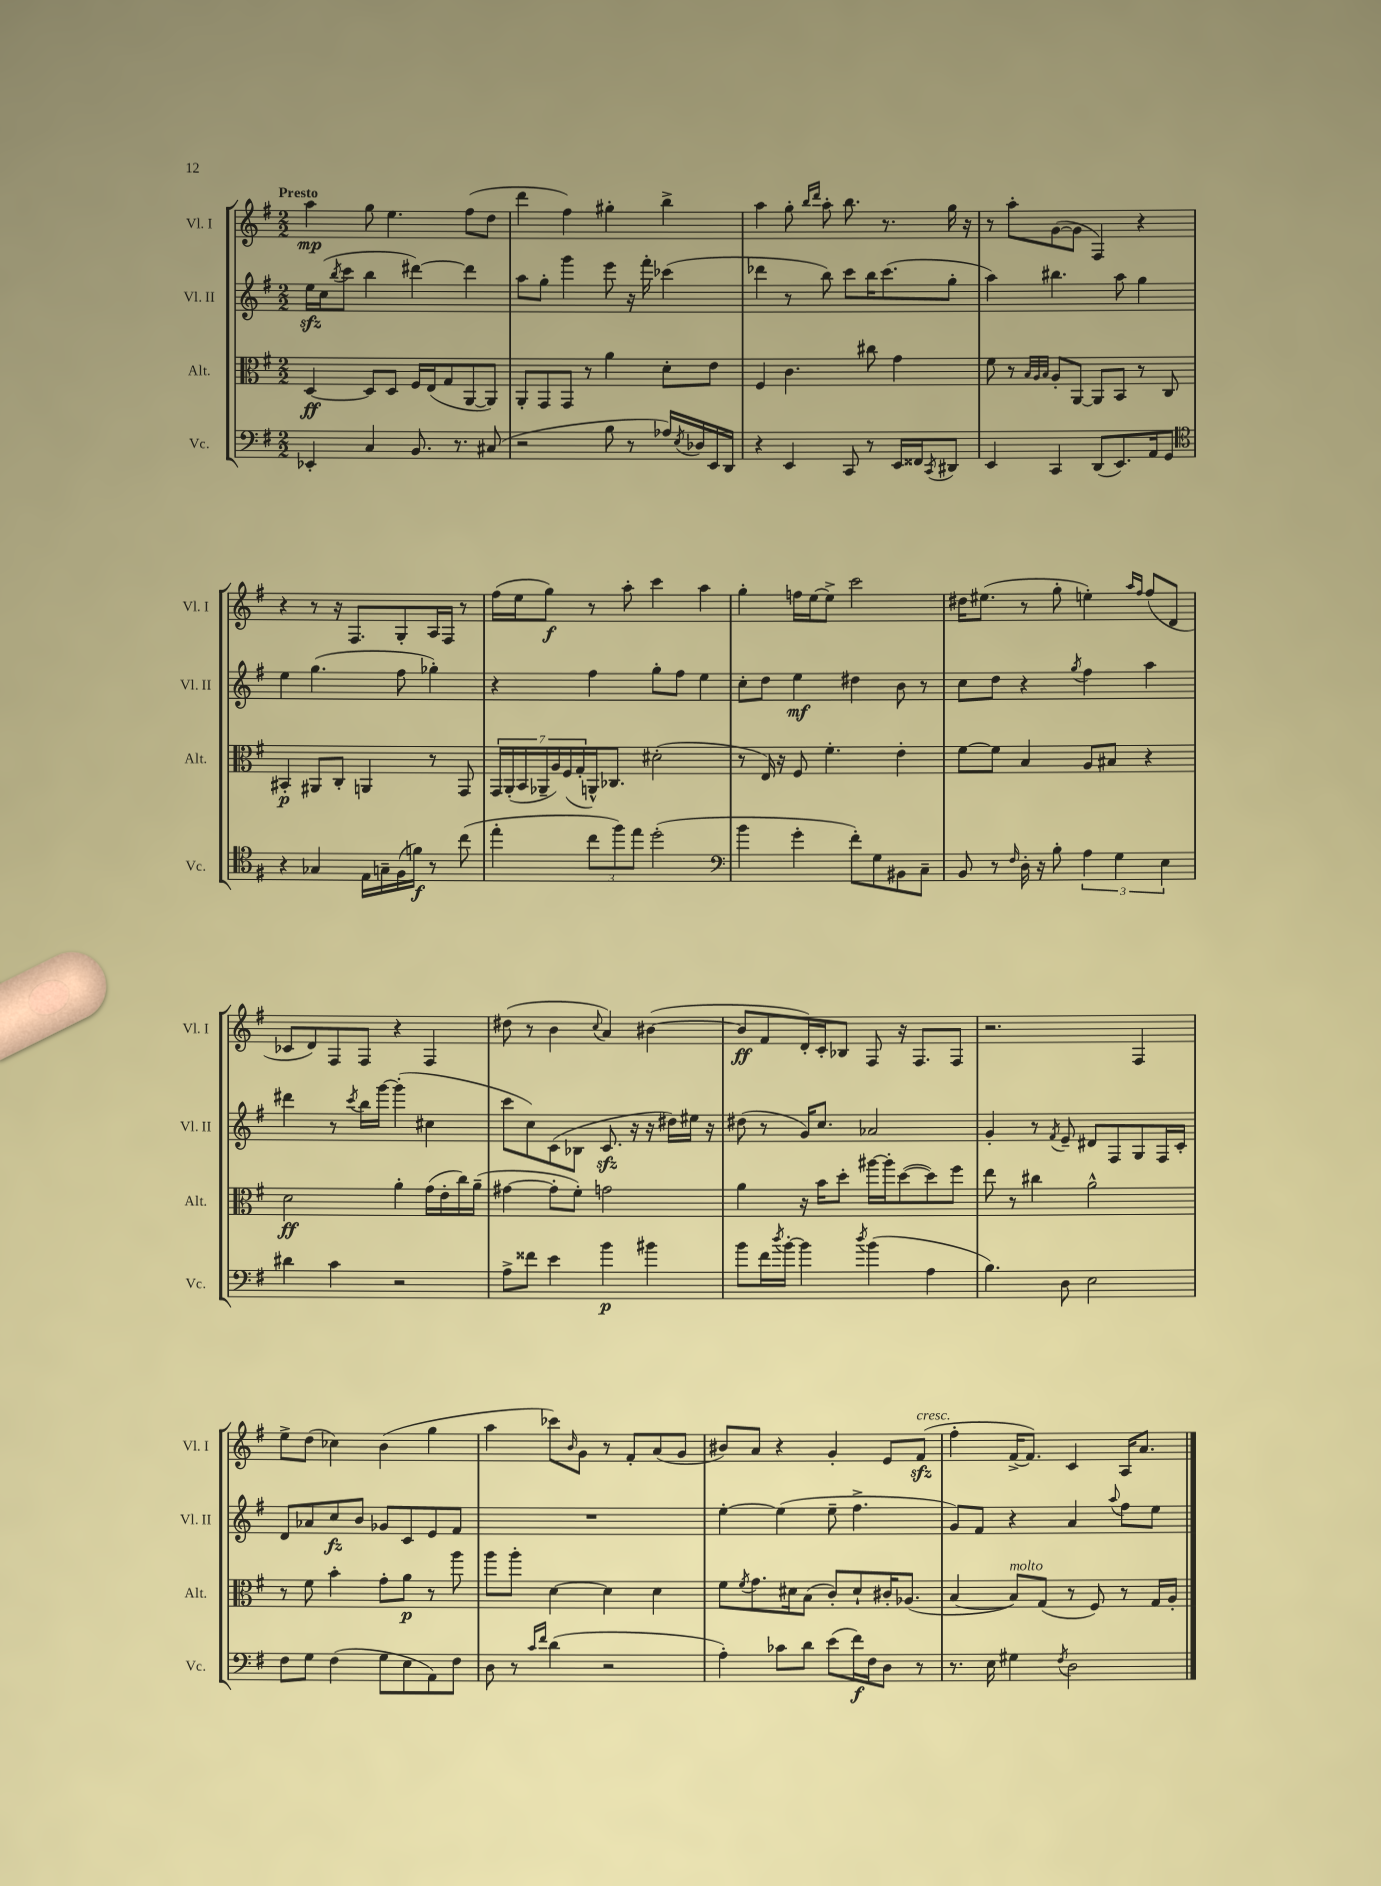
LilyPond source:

<<
\new StaffGroup <<
\new Staff = "s0" \with { instrumentName = "Vl. I" shortInstrumentName = "Vl. I" } {
    \clef treble \key g \major \numericTimeSignature \time 2/2 \tempo "Presto"
    a''4\mp g''8 e''4. fis''8( d''8 |
    d'''4 fis''4) gis''4-. b''4-> |
    a''4 g''8-. \grace { b''16 d'''16 } a''8-. b''8. r8. g''16 r16 |
    r8 a''8-. g'8~( g'8 fis4) r4 |
    r4 r8 r16 fis8. g8-. a16 fis16 r8 |
    fis''16( e''16 g''8\f) r8 a''8-. c'''4 a''4 |
    g''4-. f''16 e''16~ e''8-> c'''2 |
    dis''16 eis''8.( r8 g''8-. e''4-.) \grace { a''16 fis''16 } fis''8( d'8 |
    ces'8 d'8) fis8 fis8 r4 fis4 |
    dis''8( r8 b'4 \appoggiatura { c''8 } a'4) bis'4~( |
    bis'8\ff fis'8 d'16-.) c'16-. bes8 fis8 r16 fis8. fis8 |
    r2. fis4 |
    e''8-> d''8( ces''4) b'4( g''4 |
    a''4 ces'''8) \grace { b'16 } g'8 r8 fis'8-. a'8( g'8 |
    bis'8) a'8 r4 g'4-. e'8 fis'8\sfz^\markup { \italic "cresc." }( |
    fis''4-. fis'16~-> fis'8.) c'4 a16 a'8. \bar "|." |
}
\new Staff = "s1" \with { instrumentName = "Vl. II" shortInstrumentName = "Vl. II" } {
    \clef treble \key g \major \numericTimeSignature \time 2/2
    e''16\sfz c''16( \acciaccatura { b''8 } c'''8 b''4 dis'''4~) dis'''4 |
    a''8 g''8-. g'''4 e'''8 r16 fis'''16-. ces'''4( |
    des'''4 r8 b''8) c'''8 b''16 c'''8.( g''8-. |
    a''4) bis''4. a''8 g''4 |
    e''4 g''4.( fis''8 ges''4-.) |
    r4 fis''4 g''8-. fis''8 e''4 |
    c''8-. d''8 e''4\mf dis''4 b'8 r8 |
    c''8 d''8 r4 \acciaccatura { g''8 } fis''4 a''4 |
    dis'''4 r8 \acciaccatura { c'''8 } b''16 g'''16~ g'''4-.( cis''4 |
    c'''8 c''8) c'8( bes8 c'8.\sfz r16 r16 dis''16) eis''16 r16 |
    dis''8( r8 g'16) c''8. aes'2 |
    g'4-. r8 \acciaccatura { fis'8 } e'8-- dis'8 fis8 g8 fis16 c'16-. |
    d'8 aes'8 c''8\fz b'8 ges'8 c'8 e'8 fis'8 |
    R1 |
    e''4~-. e''4( e''8-- fis''4.-> |
    g'8) fis'8 r4 a'4 \appoggiatura { a''8 } fis''8 e''8 \bar "|." |
}
\new Staff = "s2" \with { instrumentName = "Alt." shortInstrumentName = "Alt." } {
    \clef alto \key g \major \numericTimeSignature \time 2/2
    d4~\ff d8 d8 fis16 e16( g8 a,8~ a,8) |
    a,8-. g,8 g,8 r8 a'4 d'8-. e'8 |
    fis4 c'4. cis''8 g'4 |
    fis'8 r8 \grace { b32 a32 b32 } a8-. a,8~ a,8 b,8 r8 c8 |
    bis,4-.\p ais,8 c8-. a,4 r8 g,8 |
    \tuplet 7/4 { g,16 a,16-.( b,16 aes,16-- a16) fis16( g16-. } a,16-^) ces8. dis'2-.( |
    r8 e16) r16 fis8 fis'4.-. e'4-. |
    fis'8~ fis'8 b4 a8 bis8 r4 |
    d'2\ff a'4-. g'16( e'16-. c''16) a'16--( |
    gis'4~ gis'8-. fis'8-.) g'2 |
    a'4 r16 b'16 d''8-. ais''16~ ais''16-. d''8~( d''8) fis''8 |
    e''8 r8 cis''4 a'2-^ |
    r8 fis'8 b'4-. g'8-. a'8\p r8 a''8 |
    a''8 a''8-. d'4~ d'4 d'4 |
    fis'8 \acciaccatura { fis'8 } g'8. dis'16 b8( c'8-.) dis'8-! cis'16-. aes8.( |
    b4~ b8^\markup { \italic "molto" }) g8( r8 fis8) r8 g16 a16-. \bar "|." |
}
\new Staff = "s3" \with { instrumentName = "Vc." shortInstrumentName = "Vc." } {
    \clef bass \key g \major \numericTimeSignature \time 2/2
    ees,4-. c4 b,8. r8. cis8( |
    r2 b8 r8 aes16) \acciaccatura { e8 } des16 e,16 d,16 |
    r4 e,4 c,8 r8 e,16 fisis,16 \acciaccatura { c,8 } dis,8 |
    e,4 c,4 d,8( e,8.) a,16 g,8 |
    \clef tenor r4 ges4 e16 g16-- fis16( f'16\f) r8 c''8( |
    e''4-. \tuplet 3/2 { c''8 fis''8) e''8 } d''2-.( |
    \clef bass b'4 g'4-. fis'8-.) g8 bis,8 c8-- |
    b,8 r8 \grace { fis16 } d16-. r16 b8-. \tuplet 3/2 { a4 g4 e4 } |
    dis'4 c'4 r2 |
    a8-> fisis'8 e'4 b'4\p bis'4 |
    b'8 fis'16 \acciaccatura { d''8 } b'16~-. b'4 \acciaccatura { d''8 } b'4( a4 |
    b4.) d8 e2 |
    fis8 g8 fis4( g8 e8 a,8) fis8 |
    d8 r8 \grace { c'16 fis'16 } d'4( r2 |
    a4-.) ces'8 d'8 e'8( fis'16\f) fis16 d8 r8 |
    r8. e16 gis4 \acciaccatura { fis8 } d2 \bar "|." |
}
>>
>>
\layout { \context { \Score \remove "Bar_number_engraver" } }
